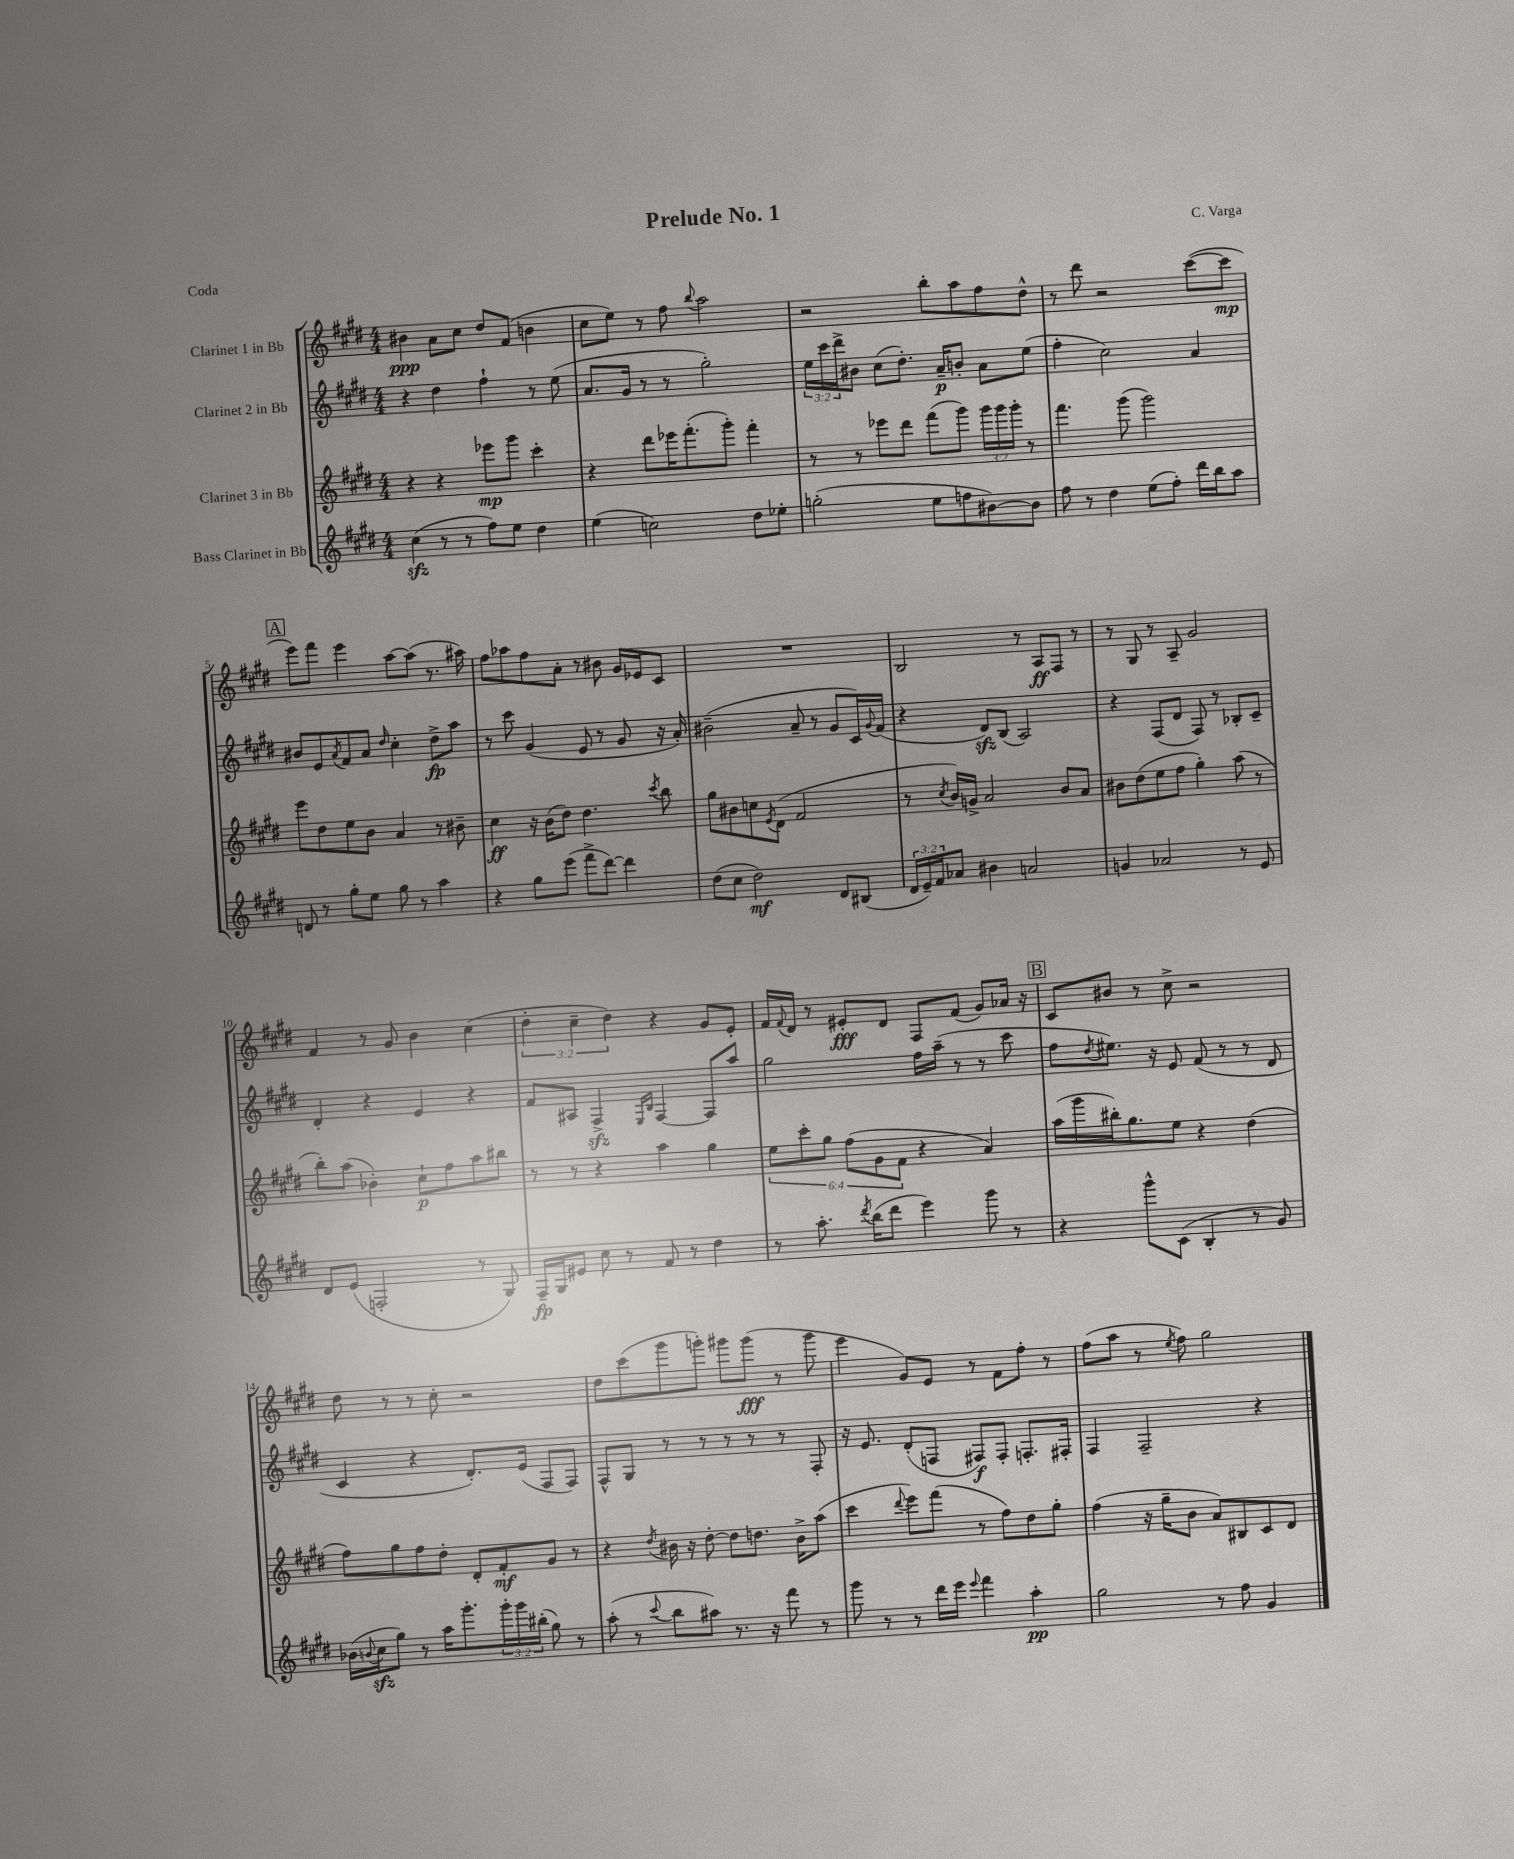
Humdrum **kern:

**kern	**kern	**kern	**kern
*staff4	*staff3	*staff2	*staff1
*clefG2	*clefG2	*clefG2	*clefG2
*k[f#c#g#d#]	*k[f#c#g#d#]	*k[f#c#g#d#]	*k[f#c#g#d#]
*M4/4	*M4/4	*M4/4	*M4/4
(4cc#\	4r	4r	4b#\
8r	4r	4dd#\	8a\L
8r	.	.	8cc#\J
8ff#\L)	8eee-\L	4ff#`\	8dd#/L
8ee\J	8ggg#\J	.	(8f#/J
4dd#\	4ccc#'\	8r	4b\
.	.	(8ee\	.
=	=	=	=
(4ee\	4r	8.a/L	8cc#\L
.	.	.	8ee\J)
.	.	16g#/Jk	.
2cc\)	8ddd#\L	8r	8r
.	16eee-\K	8r	8ff#\
.	(8.fff#'\	.	.
.	.	.	8qqbb/
.	.	2gg#'\)	2aa\
.	8ggg#'\J)	.	.
8dd#\L	4fff#'\	.	.
8ee-'\J	.	.	.
=	=	=	=
(2gg'\	8r	24ee\LL	2r
.	.	24ccc#\	.
.	.	24ddd#^\J	.
.	8r	8b#\J	.
.	8eee-\L	(8cc#\L	.
.	8ddd#\J	8.dd#'\J)	.
8ee\L	(8fff#\L	.	8bb'\L
.	.	16a~/LK	.
8ff\	8ggg#\J)	8b'/J	8aa\
[8b#\)	24ggg#\LL	8a\L	8ff#\
.	24ggg#\	.	.
.	24ggg#'\JJ	.	.
8b#\]J	8r	(8ee\J	8dd#^^\J
=	=	=	=
8ff#\	4.fff#\	4ff#'\	8r
8r	.	.	8ddd#\
4dd#\	.	2cc#\)	2r
.	(8ggg#\	.	.
(8ee\L	2ggg#\)	.	.
8ff#'\J)	.	.	.
16ddd#\LL	.	4a/	([8ccc#\L
16bb\J	.	.	.
8aa\J	.	.	8ccc#\]J
=	=	=	=
8d/	8eee\L	8b#/L	8eee\L)
8r	8dd#\	8e/	8fff#\J
.	.	8qa/	.
8gg#'\L	8ee\	8f#/	4eee\
8ee\J	8b\J	8a/J	.
.	.	16qqdd#/	.
8gg#\	4a/	4cc#'\	[8aa\L
8r	.	.	(8aa\]J
4aa\	8r	8dd#^\L	8.r
.	8b#~\	8aa\J	.
.	.	.	16aa#\)
=	=	=	=
4r	4cc#\	8r	8ff#\L
.	.	8ccc#\	8aa-\
8gg#\L	16r	(4g#/	8ff#\
.	(16b\LK	.	.
(8eee\J	8dd#\J)	.	8a'\J
8fff#^\L	4.dd#\	8e/	8r
[8ddd#\J)	.	8r	8b#\
4ddd#\]	.	8g#/	16g#/LL
.	.	.	16e-/J
.	8qccc#/	.	.
.	8bb\	16r	8c#/J
.	.	16a'/)	.
=	=	=	=
(8dd#\L	8gg#\L	(2b#~\	1r
8cc#\J	8b#\	.	.
2dd#\)	8cc\	.	.
.	8qe/	.	.
.	(8d#\J	.	.
.	2f#/	8a~/	.
.	.	8r	.
8d#/L	.	8g#/L	.
(8B#/J	.	16c#/L)	.
.	.	8qqg#/	.
.	.	(16f#/JJ	.
=	=	=	=
24d#/LL	8r	4r	2B/
24e~/)	.	.	.
24f#/J	.	.	.
.	8qcc#/	.	.
8a-/J	16b/LL)	.	.
.	16g^/JJ	.	.
4b#\	2a/	8d#/L)	.
.	.	(8B/J	.
2a/	.	2A/)	8r
.	.	.	8A/L
.	8b/L	.	8F#/J
.	8a/J	.	8r
=	=	=	=
4g/	8b#\L	4r	8r
.	(8dd#\	.	8G#/
2a-/	8ee\	(8F#/L	8r
.	8ff#\J	8d#/J	8A~/
.	4gg#'\)	8F#/)	2g#/
.	.	8r	.
8r	(8aa\	8B-'/L	.
8e/	8r	8c#~/J	.
=	=	=	=
8d#/L	8bb'\L)	4d#'/	4f#/
(8e/J	(8aa\J	.	.
2F'/	4b-'\)	4r	8r
.	.	.	8g#/
.	8cc#`\L	4e/	4b\
.	8ff#\	.	.
8r	8aa\	4r	(4cc#\
8G#/)	8bb#\J	.	.
=	=	=	=
16F#~/LL	8r	8f#/L	6dd#'\
16G#/J	.	.	.
8e#/J	8r	8A#/J	.
.	.	.	6cc#~\
8cc#\	4r	4F#^/	.
.	.	.	6dd#\)
8r	.	.	.
.	.	16qqE/LL	.
.	.	16qqB/JJ	.
8f#/	4aa\	[4F#/	4r
8r	.	.	.
4dd#\	4gg#\	8F#/]L	8g#/L
.	.	8aa/J	8e'/J
=	=	=	=
8r	12ee\L	2gg#\	16f#/LL
.	.	.	8qqf#/
.	.	.	16d#/JJ
.	12ccc#'\	.	.
8.aa'\	.	.	8r
.	12gg#\J	.	.
.	(12ff#\L	.	8e#'/L
8qddd#/	.	.	.
(16bb\LK	.	.	.
.	12g#\	.	.
8ddd#\J	.	.	8d#/J
.	12f#\J	.	.
4eee\)	4r	16ff#\LL	8F#/L
.	.	(16aa~\JJ	.
.	.	8r	(8f#/J
8ggg#\	4a/)	8r	8g#/L)
8r	.	8ccc#\	16a-/Jk
.	.	.	16r
=	=	=	=
4r	(16aa\LL	8ff#\L	8c#/L
.	16ggg#\	.	.
.	.	8qdd#/	.
.	16bb#'\J)	8.ee#\J)	8b#/J
.	8.gg#\	.	.
8ggg#^^\L	.	.	8r
.	.	16r	.
(8c#\J	8ee\J	8e/	8cc#^\
4B'/	4r	(8f#/	2r
.	.	8r	.
8r	(4dd#\	8r	.
8g#/)	.	8d#/	.
=	=	=	=
(16b-\LL	8ff#\L)	4c#/	8dd#\
8qqb/	.	.	.
16cc#\J	.	.	.
8gg#\J)	8gg#\	.	8r
8r	8ff#\	4r	8r
16aa\LK	8dd#'\J	.	8cc#'\
8.ggg#'\	.	.	.
.	8d#'/L	8.d#'/L)	2r
24ggg#'\L	8f#'/	.	.
24ggg#\	.	.	.
.	.	(16e/Jk	.
(24bb#'\JJ	.	.	.
8gg#\)	8g#/J	8F#/L	.
8r	8r	8F#/J)	.
=	=	=	=
(8aa'\	4r	8F#^^/L	8dd#\L
8r	.	8G#/J	(8ccc#\
8qqccc#/	8qdd#/	.	.
8bb\L	16b#\	8r	8ggg#\
.	16r	.	.
8aa#\J)	[8dd#'\	8r	8ggg'\J)
8.r	8dd#\]L	8r	8ggg#\L
.	8.dd\J	8r	(8ggg#\J
16r	.	.	.
8fff#\	.	8r	8r
.	16b#^\LK	.	.
8r	(8aa\J	8F#'/	8ggg#\
=	=	=	=
8ggg#\	4ccc#\	16r	4eee\
.	.	8.e/	.
8r	.	.	.
.	8qqddd#/	.	.
8r	8eee\L)	(8d#'/L	8g#/L)
16ddd#\LL	(8fff#\J	8F/J	8e/J
16eee\JJ	.	.	.
8qqeee/	.	.	.
4fff#\	8r	8F#/L)	8r
.	8ff#\L)	8F#'/J	8f#\L
4aa'\	8dd#\	8.F'/L	8ff#'\J
.	8gg#'\J	.	8r
.	.	16F#'/Jk	.
=	=	=	=
2gg#\	(4ff#\	4F#/	(8ff#\L
.	.	.	8aa\J
.	16r	2F#~/	8r
.	16gg#~\LK	.	.
.	.	.	8qee/
.	8b\J	.	8ff#\)
8r	8a/L)	.	2gg#\
8ff#\	8B#/	.	.
4g#/	8c#/	4r	.
.	8d#/J	.	.
==	==	==	==
*-	*-	*-	*-
